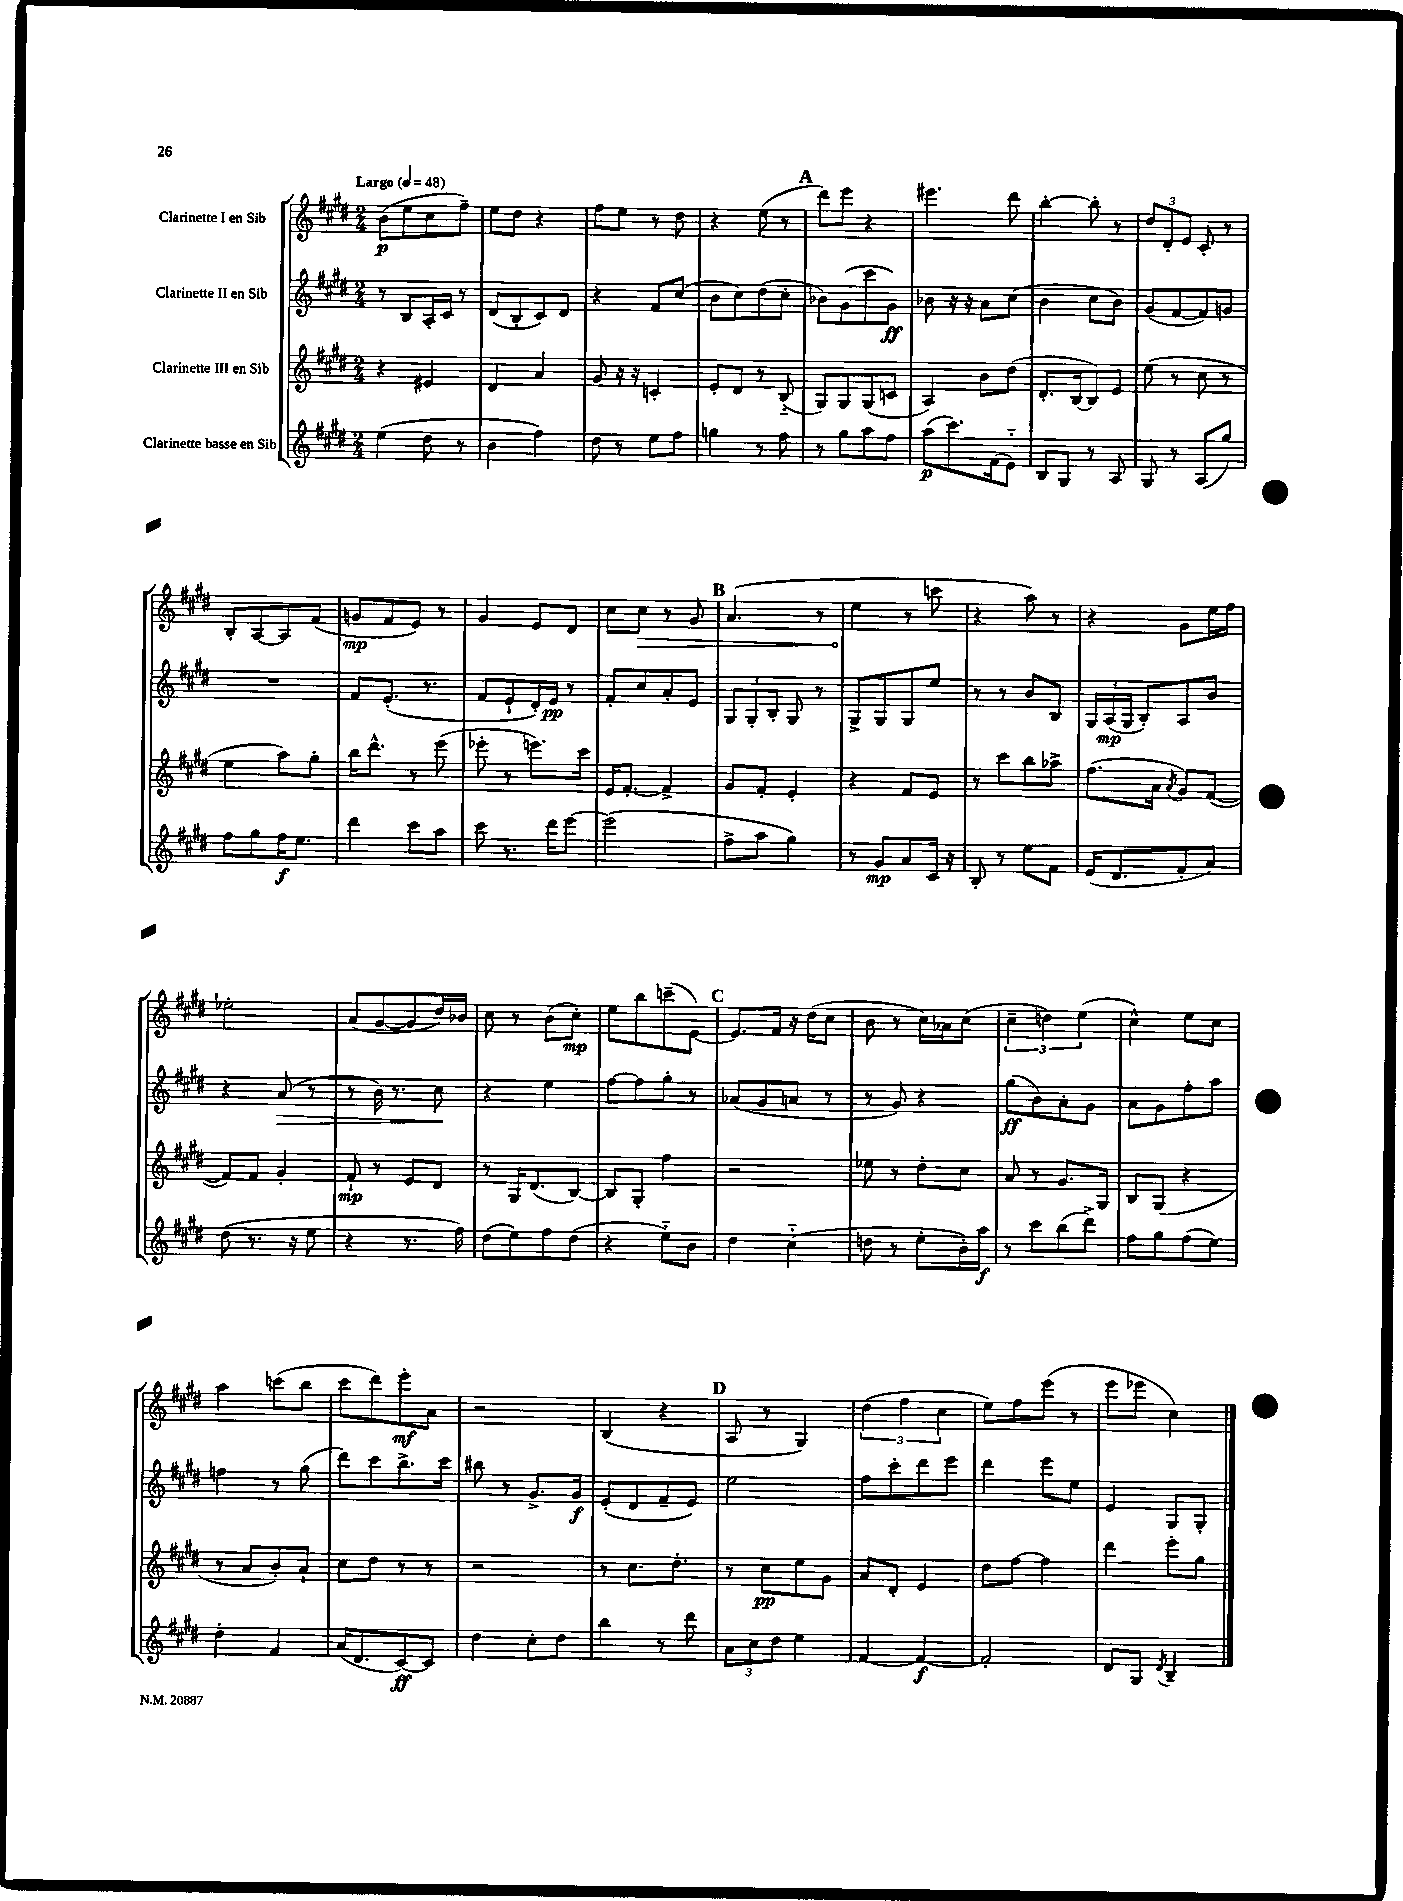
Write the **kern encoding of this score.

**kern	**dynam	**kern	**dynam	**kern	**dynam	**kern	**dynam
*part4	*part4	*part3	*part3	*part2	*part2	*part1	*part1
*staff4	*staff4	*staff3	*staff3	*staff2	*staff2	*staff1	*staff1
*I"Clarinette basse en Sib	*	*I"Clarinette III en Sib	*	*I"Clarinette II en Sib	*	*I"Clarinette I en Sib	*
*clefG2	*	*clefG2	*	*clefG2	*	*clefG2	*
*k[f#c#g#d#]	*	*k[f#c#g#d#]	*	*k[f#c#g#d#]	*	*k[f#c#g#d#]	*
*M2/4	*	*M2/4	*	*M2/4	*	*M2/4	*
*MM48	*	*MM48	*	*MM48	*	*MM48	*
=1	=1	=1	=1	=1	=1	=1	=1
!	!	!	!	!	!	!LO:TX:a:B:t=Largo	!
(4ee\	.	4r	.	8r	.	(8b\L	p
.	.	.	.	8B/L	.	8ee\	.
8dd#\	.	4e#X/	.	16A'/L	.	8cc#\	.
.	.	.	.	16c#/JJ	.	.	.
8r	.	.	.	8r	.	8ff#~\J)	.
=2	=2	=2	=2	=2	=2	=2	=2
4b\	.	4d#/	.	(8d#/L	.	8ee\L	.
.	.	.	.	8B'/	.	8dd#\J	.
4ff#\)	.	4a/	.	8c#/)	.	4r	.
.	.	.	.	8d#/J	.	.	.
=3	=3	=3	=3	=3	=3	=3	=3
8dd#\	.	8g#/	.	4r	.	8ff#\L	.
8r	.	16r	.	.	.	8ee\J	.
.	.	16r	.	.	.	.	.
8ee\L	.	4cn'/	.	8f#/L	.	8r	.
8ff#\J	.	.	.	(8cc#/J	.	8dd#\	.
=4	=4	=4	=4	=4	=4	=4	=4
4ggn\	.	8e'/L	.	8b\L	.	4r	.
.	.	8d#/J	.	8cc#\)	.	.	.
8r	.	8r	.	(8dd#\	.	(8ee\	.
8ff#\	.	(8B/	.	8cc#'\J	.	8r	.
!!LO:REH:place=s1:t=A
=5	=5	=5	=5	=5	=5	=5	=5
8r	.	8G#/L)	.	8b-X\L)	.	8ddd#\L)	.
8gg#\L	.	8G#/	.	(8g#\	.	8eee\J	.
8aa\	.	(8G#/	.	8ccc#\	.	4r	.
8ff#\J	.	8cn/J	.	8g#\J)	ff	.	.
=6	=6	=6	=6	=6	=6	=6	=6
(8aa\L	p	4A/)	.	8b-X\	.	4.eee#X\	.
8.ccc#\)	.	.	.	16r	.	.	.
.	.	.	.	16r	.	.	.
.	.	8b\L	.	8a\L	.	.	.
(16f#\k	.	.	.	.	.	.	.
8e\J)	.	(8dd#\J	.	(8cc#\J	.	8ddd#\	.
=7	=7	=7	=7	=7	=7	=7	=7
8B/L	.	8.d#'/L	.	4b\	.	[4bb'\	.
8G#/J	.	.	.	.	.	.	.
.	.	[16B/k	.	.	.	.	.
8r	.	8B/])	.	8cc#\L	.	8bb'\]	.
8A/	.	8e/J	.	8b\J)	.	8r	.
=8	=8	=8	=8	=8	=8	=8	=8
8G#/	.	(8ee\	.	(8g#/L	.	12dd#/L	.
.	.	.	.	.	.	12d#'/	.
8r	.	8r	.	[8f#/	.	.	.
.	.	.	.	.	.	12e/J	.
(8A/L	.	8cc#\	.	8f#/])	.	8c#'/	.
8gg#/J)	.	8r	.	8gn/J	.	8r	.
!!LO:LB:g=z
=9	=9	=9	=9	=9	=9	=9	=9
8ff#\L	.	4ee\	.	2r	.	8B'/L	.
8gg#\	.	.	.	.	.	[8A/	.
16ff#\K	f	8aa\L)	.	.	.	8A/]	.
8.ee\J	.	.	.	.	.	.	.
.	.	8gg#'\J	.	.	.	(8f#/J	.
=10	=10	=10	=10	=10	=10	=10	=10
4ddd#\	.	16bb\KL	.	8f#/L	.	8gn/L	mp
.	.	8.ddd#^^\J	.	.	.	.	.
.	.	.	.	(8.e'/J	.	8f#/	.
8ccc#\L	.	8r	.	.	.	8e/J)	.
.	.	.	.	8.r	.	.	.
8aa\J	.	(8eee\	.	.	.	8r	.
=11	=11	=11	=11	=11	=11	=11	=11
8ccc#\	.	8eee-X'\	.	8f#/L	.	4g#/	.
8.r	.	8r	.	8e`/	.	.	.
.	.	8.eeen\L)	.	16d#'/L)	.	8e/L	.
16ddd#\KL	.	.	.	16e/JJ	pp	.	.
[8eee\J	.	.	.	8r	.	8d#/J	.
.	.	16ccc#\Jk	.	.	.	.	.
=12	=12	=12	=12	=12	=12	=12	=12
(2eee\]	.	16e/KL	.	8f#'/L	.	8cc#\L	.
.	.	[8.f#'/J	.	.	.	.	.
!	!	!	!	!	!	!	!LO:HP:b
.	.	.	.	8cc#/	.	8cc#\J	>
.	.	4f#^/]	.	8a'/	.	8r	.
.	.	.	.	8e/J	.	8g#/	.
!!LO:REH:place=s1:t=B
=13	=13	=13	=13	=13	=13	=13	=13
8ff#^\L	.	8g#/L	.	12G#/L	.	(4.a/	.
.	.	.	.	12G#'/	.	.	.
8aa\J	.	8f#'/J	.	.	.	.	.
.	.	.	.	12B'/J	.	.	.
4gg#\)	.	4e'/	.	8G#/	.	.	.
.	.	.	.	8r	.	8r	.
=14	=14	=14	=14	=14	=14	=14	=14
8r	.	4r	.	8G#^/L	.	4ee\	.
8g#/L	mp	.	.	8G#/	.	.	.
8a/	.	8f#/L	.	8G#/	.	8r	]
16c#/Jk	.	8e/J	.	8ee/J	.	8cccn\	.
16r	.	.	.	.	.	.	.
=15	=15	=15	=15	=15	=15	=15	=15
8B'/	.	8r	.	8r	.	4r	.
8r	.	8ccc#\L	.	8r	.	.	.
8ee\L	.	8bb\	.	8b/L	.	8aa\)	.
8f#\J	.	8aa-X^\J	.	8B/J	.	8r	.
=16	=16	=16	=16	=16	=16	=16	=16
(16e/KL	.	(8.ff#\L	.	24G#/LL	.	4r	.
.	.	.	.	(24A/	mp	.	.
8.d#/	.	.	.	.	.	.	.
.	.	.	.	24G#/JJ	.	.	.
.	.	.	.	8B'/L)	.	.	.
.	.	16a\Jk	.	.	.	.	.
.	.	8qa/	.	.	.	.	.
8f#'/	.	8g#/L)	.	8A/	.	8g#\L	.
8a/J)	.	([8f#/J	.	8b/J	.	16ee\L	.
.	.	.	.	.	.	16ff#\JJ	.
!!LO:LB:g=z
=17	=17	=17	=17	=17	=17	=17	=17
(8dd#\	.	8f#/L])	.	4r	.	2ee-X'\	.
8.r	.	8f#/J	.	.	.	.	.
!	!	!	!	!	!LO:HP:b	!	!
.	.	4g#'/	.	(8a/	>	.	.
16r	.	.	.	.	.	.	.
8ee\	.	.	.	8r	.	.	.
=18	=18	=18	=18	=18	=18	=18	=18
4r	.	8f#`/	mp	8r	.	(8a/L	.
.	.	8r	.	16b\)	.	[8g#/	.
.	.	.	.	8.r	.	.	.
8.r	.	8e/L	.	.	.	8g#/]	.
.	.	8d#/J	.	8cc#\	.	16dd#/L)	.
16ff#\)	.	.	.	.	.	16b-X/JJ	.
.	.	.	.	.	]	.	.
=19	=19	=19	=19	=19	=19	=19	=19
(8dd#\L	.	8r	.	4r	.	8cc#\	.
8ee\)	.	16G#/KL	.	.	.	8r	.
.	.	(8.d#/	.	.	.	.	.
8ff#\	.	.	.	4ee\	.	(8b\L	.
(8dd#\J	.	[8B/J)	.	.	.	8cc#'\J)	mp
=20	=20	=20	=20	=20	=20	=20	=20
4r	.	8B/L]	.	[8ff#\L	.	8ee\L	.
.	.	8G#'/J	.	8ff#\]	.	8bb\	.
8ee\L)	.	4ff#\	.	8gg#'\J	.	(8cccn~\	.
8b\J	.	.	.	8r	.	[8e\J)	.
!!LO:REH:place=s1:t=C
=21	=21	=21	=21	=21	=21	=21	=21
4dd#\	.	2r	.	(8a-X/L	.	8.e/L]	.
.	.	.	.	8g#/	.	.	.
.	.	.	.	.	.	16f#/Jk	.
(4cc#\	.	.	.	8an/J	.	16r	.
.	.	.	.	.	.	(16dd#\KL	.
.	.	.	.	8r	.	8cc#\J	.
=22	=22	=22	=22	=22	=22	=22	=22
8ddn\	.	8ee-X\	.	8r	.	8b\	.
8r	.	8r	.	8g#/)	.	8r	.
8ee'\L	.	8dd#'\L	.	4r	.	16cc#\LL)	.
.	.	.	.	.	.	16a-X\J	.
16b'\L)	.	8cc#\J	.	.	.	(8cc#\J	.
16aa\JJ	f	.	.	.	.	.	.
=23	=23	=23	=23	=23	=23	=23	=23
8r	.	8a/	.	(8gg#\L	ff	6cc#~\	.
8ccc#\L	.	8r	.	8b\)	.	.	.
.	.	.	.	.	.	6ddn\)	.
(8bb\	.	8.g#/L	.	8a'\	.	.	.
.	.	.	.	.	.	(6ee\	.
8ddd#^\J)	.	.	.	8g#\J	.	.	.
.	.	16G#/Jk	.	.	.	.	.
=24	=24	=24	=24	=24	=24	=24	=24
8ff#\L	.	8B/L	.	8a\L	.	4cc#^^\)	.
8gg#\	.	(8G#/J	.	8g#\	.	.	.
(8ff#\	.	4r	.	8ff#'\	.	8ee\L	.
8ee\J)	.	.	.	8aa\J	.	8cc#\J	.
!!LO:LB:g=z
=25	=25	=25	=25	=25	=25	=25	=25
4dd#'\	.	8r	.	4ffn\	.	4aa\	.
.	.	8a/L	.	.	.	.	.
4f#/	.	8b'/)	.	8r	.	(8cccn\L	.
.	.	8a`/J	.	(8gg#\	.	8bb\J	.
=26	=26	=26	=26	=26	=26	=26	=26
(16a/KL	.	8cc#\L	.	8ddd#\L)	.	8ccc#\L	.
8.d#/	.	.	.	.	.	.	.
.	.	8dd#\J	.	8ccc#\	.	8ddd#\)	.
[8c#/)	ff	8r	.	8.bb^\	.	8eee'\	mf
8c#/J]	.	8r	.	.	.	8a\J	.
.	.	.	.	16ccc#\Jk	.	.	.
=27	=27	=27	=27	=27	=27	=27	=27
4dd#\	.	2r	.	8bb#X\	.	2r	.
.	.	.	.	8r	.	.	.
8cc#'\L	.	.	.	8.g#^/L	.	.	.
8dd#\J	.	.	.	.	.	.	.
.	.	.	.	16g#/Jk	f	.	.
=28	=28	=28	=28	=28	=28	=28	=28
4bb\	.	8r	.	(8e'/L	.	(4B/	.
.	.	8.cc#\L	.	8d#/	.	.	.
8r	.	.	.	8f#~/	.	4r	.
.	.	8.dd#'\J	.	.	.	.	.
8ddd#\	.	.	.	8e/J)	.	.	.
!!LO:REH:place=s1:t=D
=29	=29	=29	=29	=29	=29	=29	=29
12a\L	.	8r	.	2ee\	.	8A/	.
12cc#\	.	.	.	.	.	.	.
.	.	8cc#\L	pp	.	.	8r	.
12dd#\J	.	.	.	.	.	.	.
4ee\	.	8ee\	.	.	.	4G#/)	.
.	.	8g#\J	.	.	.	.	.
=30	=30	=30	=30	=30	=30	=30	=30
[4f#/	.	8a/L	.	8ff#\L	.	(6dd#\	.
.	.	8d#'/J	.	8ccc#'\	.	.	.
.	.	.	.	.	.	6ff#\	.
4f#/_	f	4e/	.	8ddd#\	.	.	.
.	.	.	.	.	.	6cc#\	.
.	.	.	.	8eee\J	.	.	.
=31	=31	=31	=31	=31	=31	=31	=31
2f#'/]	.	8dd#\L	.	4ddd#\	.	8ee\L)	.
.	.	[8ff#\J	.	.	.	8ff#\	.
.	.	4ff#\]	.	8eee\L	.	(8eee\J	.
.	.	.	.	8ee\J	.	8r	.
=32	=32	=32	=32	=32	=32	=32	=32
8d#/L	.	4ddd#\	.	4e/	.	8eee\L	.
8G#/J	.	.	.	.	.	8eee-X\J	.
8qd#/	.	.	.	.	.	.	.
4B~/	.	8eee'\L	.	8G#/L	.	4cc#\)	.
.	.	8gg#\J	.	8G#'/J	.	.	.
==	==	==	==	==	==	==	==
*-	*-	*-	*-	*-	*-	*-	*-
